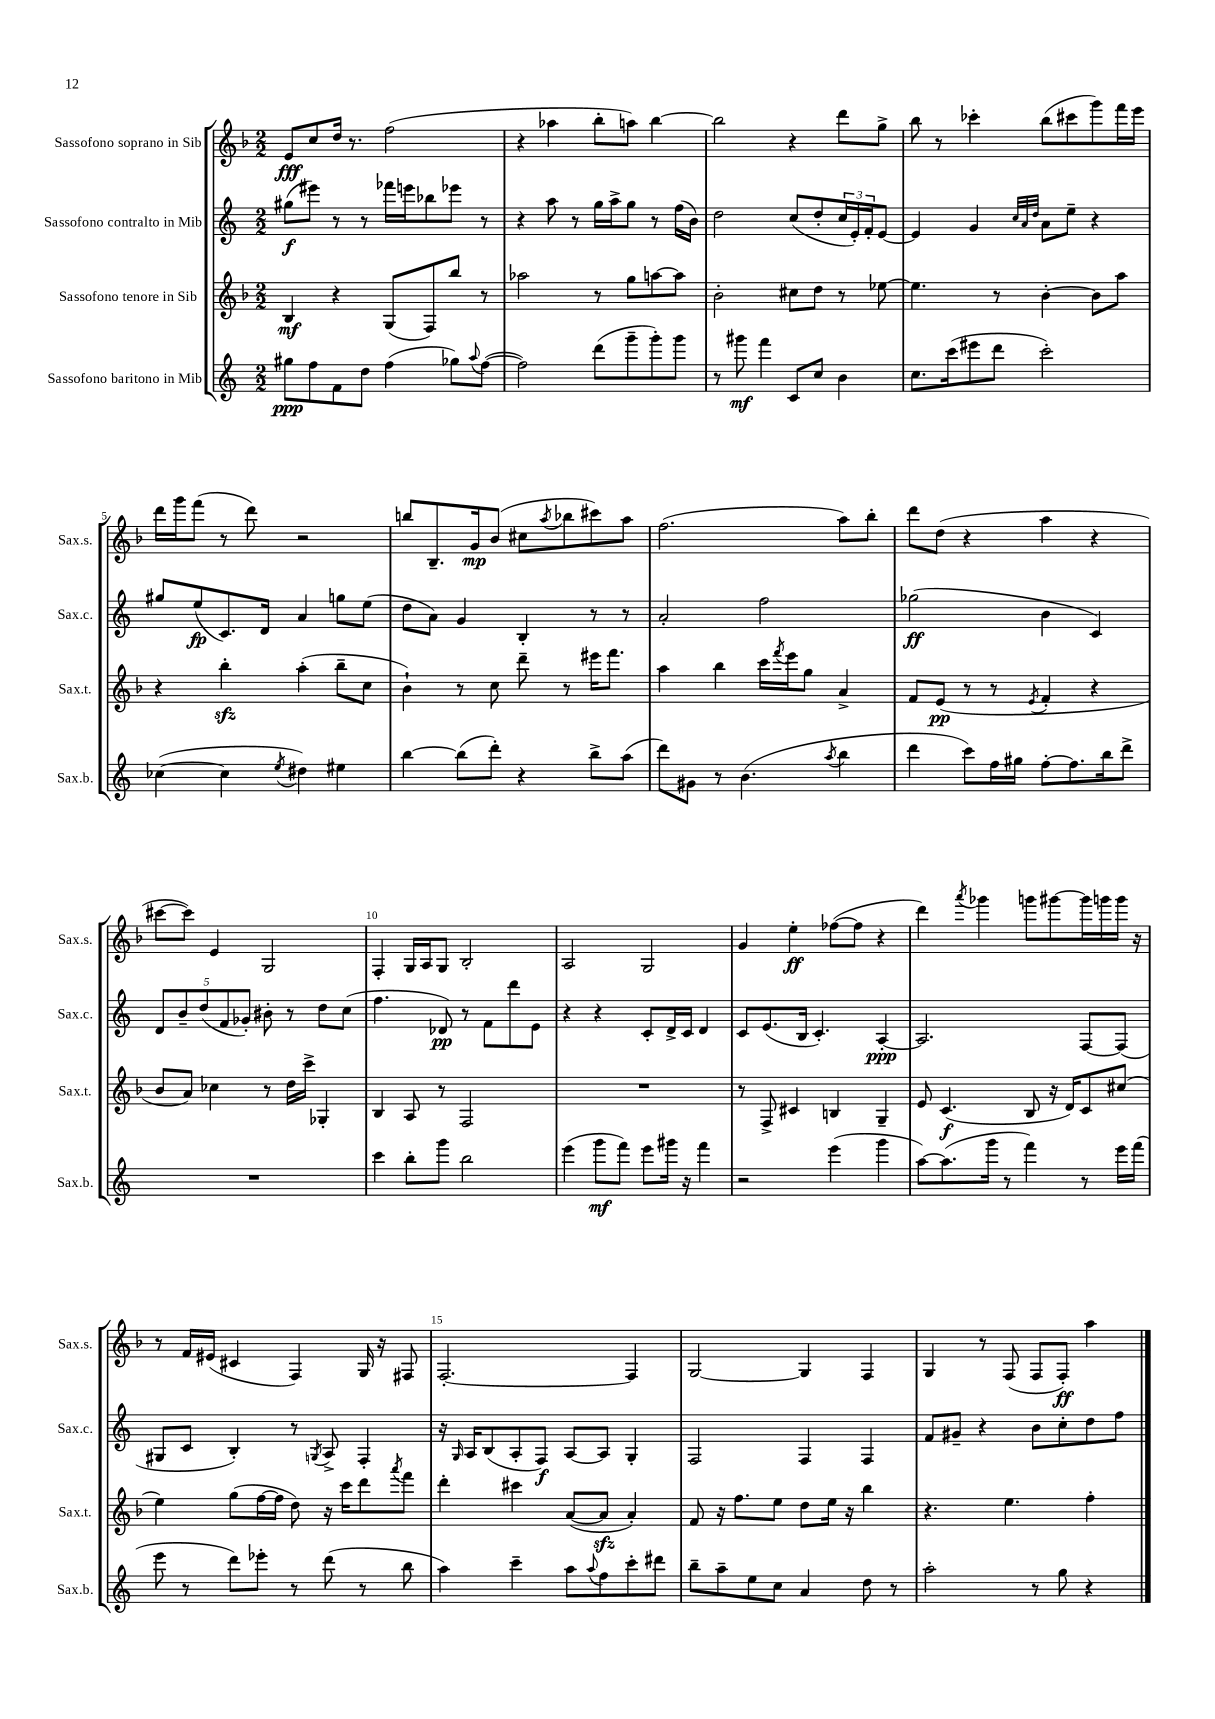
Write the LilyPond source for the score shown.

<<
\new StaffGroup <<
\new Staff = "s0" \with { instrumentName = "Sassofono soprano in Sib" shortInstrumentName = "Sax.s." } {
    \clef treble \key f \major \numericTimeSignature \time 2/2
    e'8\fff c''8 d''16 r8. f''2( |
    r4 aes''4 bes''8-. a''8) bes''4~ |
    bes''2 r4 d'''8 g''8-> |
    bes''8 r8 ces'''4-. bes''8( cis'''8 g'''8) f'''16 e'''16 |
    d'''16 g'''16 f'''8( r8 d'''8) r2 |
    b''8 bes8.-- g'16\mp bes'8( cis''8 \acciaccatura { a''8 } bes''8 cis'''8) a''8 |
    f''2.( a''8) bes''8-. |
    d'''8 d''8( r4 a''4 r4 |
    cis'''8~ cis'''8) e'4 g2 |
    f4-. g16 a16 g8 bes2-. |
    a2 g2 |
    g'4 e''4-.\ff fes''8~( fes''8 r4 |
    d'''4) \acciaccatura { a'''8 } ges'''4 g'''8 gis'''8~ gis'''16 g'''16 g'''16 r16 |
    r8 f'16 eis'16( cis'4 f4) g16 r16 fis8 |
    f2.~-. f4 |
    g2~ g4 f4 |
    g4 r8 f8( f8 f8-.\ff) a''4 \bar "|." |
}
\new Staff = "s1" \with { instrumentName = "Sassofono contralto in Mib" shortInstrumentName = "Sax.c." } {
    \clef treble \key c \major \numericTimeSignature \time 2/2
    gis''8\f( eis'''8) r8 r8 fes'''16 e'''16 bes''8 ees'''8 r8 |
    r4 a''8 r8 g''16 a''16-> g''8 r8 f''16( b'16) |
    d''2 c''8( d''8-. \tuplet 3/2 { c''16 e'16-.) f'16-. } e'8~ |
    e'4 g'4 \grace { c''32 a'32 d''32 } a'8 e''8-- r4 |
    gis''8 e''8\fp( c'8.) d'16 a'4 g''8 e''8( |
    d''8 a'8) g'4 b4-. r8 r8 |
    a'2-. f''2 |
    ges''2\ff( b'4 c'4) |
    \tuplet 5/4 { d'8 b'8-- d''8( f'8 ges'8-.) } bis'8-. r8 d''8 c''8( |
    f''4. des'8\pp) r8 f'8 d'''8 e'8 |
    r4 r4 c'8-. d'16-> c'16 d'4 |
    c'8 e'8.( b16 c'4.-.) a4~-.\ppp |
    a2. f8~ f8( |
    gis8 c'8 b4-.) r8 \acciaccatura { g8 } a8-> f4-. |
    r16 \grace { g16 } a16 b8( a8-. f8\f) a8~ a8 g4-. |
    f2 f4 f4 |
    f'8 gis'8-- r4 b'8 c''8-. d''8 f''8 \bar "|." |
}
\new Staff = "s2" \with { instrumentName = "Sassofono tenore in Sib" shortInstrumentName = "Sax.t." } {
    \clef treble \key f \major \numericTimeSignature \time 2/2
    bes4\mf r4 g8( f8) bes''8 r8 |
    aes''2 r8 g''8 a''8~ a''8 |
    bes'2-. cis''8 d''8 r8 ees''8~ |
    ees''4. r8 bes'4~-. bes'8 a''8 |
    r4 bes''4-.\sfz a''4-.( bes''8-- c''8 |
    bes'4-!) r8 c''8 d'''8-- r8 eis'''16 f'''8. |
    a''4 bes''4 c'''16 \acciaccatura { f'''8 } e'''16 g''8 a'4-> |
    f'8 e'8\pp( r8 r8 \acciaccatura { e'8 } f'4-. r4 |
    bes'8 a'8) ces''4 r8 d''16 c'''16-> ges4-. |
    bes4 a8 r8 f2 |
    R1 |
    r8 f8-> cis'4 b4 g4-- |
    e'8 c'4.\f( bes8 r16 d'16) c'8 cis''8( |
    e''4) g''8( f''16~ f''16 d''8) r16 c'''16 d'''8 \acciaccatura { a'''8 } f'''8 |
    d'''4-. cis'''4 a'8~( a'8\sfz a'4-.) |
    f'8 r16 f''8. e''8 d''8 e''16 r16 bes''4 |
    r4. e''4. f''4-. \bar "|." |
}
\new Staff = "s3" \with { instrumentName = "Sassofono baritono in Mib" shortInstrumentName = "Sax.b." } {
    \clef treble \key c \major \numericTimeSignature \time 2/2
    gis''8\ppp f''8 f'8 d''8 f''4( ges''8) \appoggiatura { a''8 } f''8~( |
    f''2) d'''8( g'''8-- g'''8-.) g'''8 |
    r8 gis'''8\mf f'''4 c'8 c''8 b'4 |
    c''8. c'''16( eis'''8 d'''8 c'''2-.) |
    ces''4~( ces''4 \acciaccatura { e''8 } dis''4) eis''4 |
    b''4~ b''8( d'''8-.) r4 b''8-> a''8( |
    d'''8) gis'8 r8 b'4.( \acciaccatura { a''8 } b''4 |
    d'''4 c'''8) f''16 gis''16 f''8~-. f''8. b''16 d'''8-> |
    R1 |
    c'''4 b''8-. g'''8 b''2 |
    e'''4( g'''8\mf f'''8) e'''8 gis'''16 r16 f'''4 |
    r2 e'''4( g'''4 |
    a''8~) a''8.( g'''16 r8 f'''4) r8 e'''16 f'''16( |
    e'''8 r8 d'''8) ees'''8-. r8 d'''8( r8 b''8 |
    a''4) c'''4-- a''8 \appoggiatura { a''8 } f''8 c'''8-. dis'''8 |
    b''8-- a''8-- e''8 c''8 a'4 d''8 r8 |
    a''2-. r8 g''8 r4 \bar "|." |
}
>>
>>
\layout { \context { \Score \override BarNumber.break-visibility = ##(#f #t #t) barNumberVisibility = #(every-nth-bar-number-visible 5) } }
